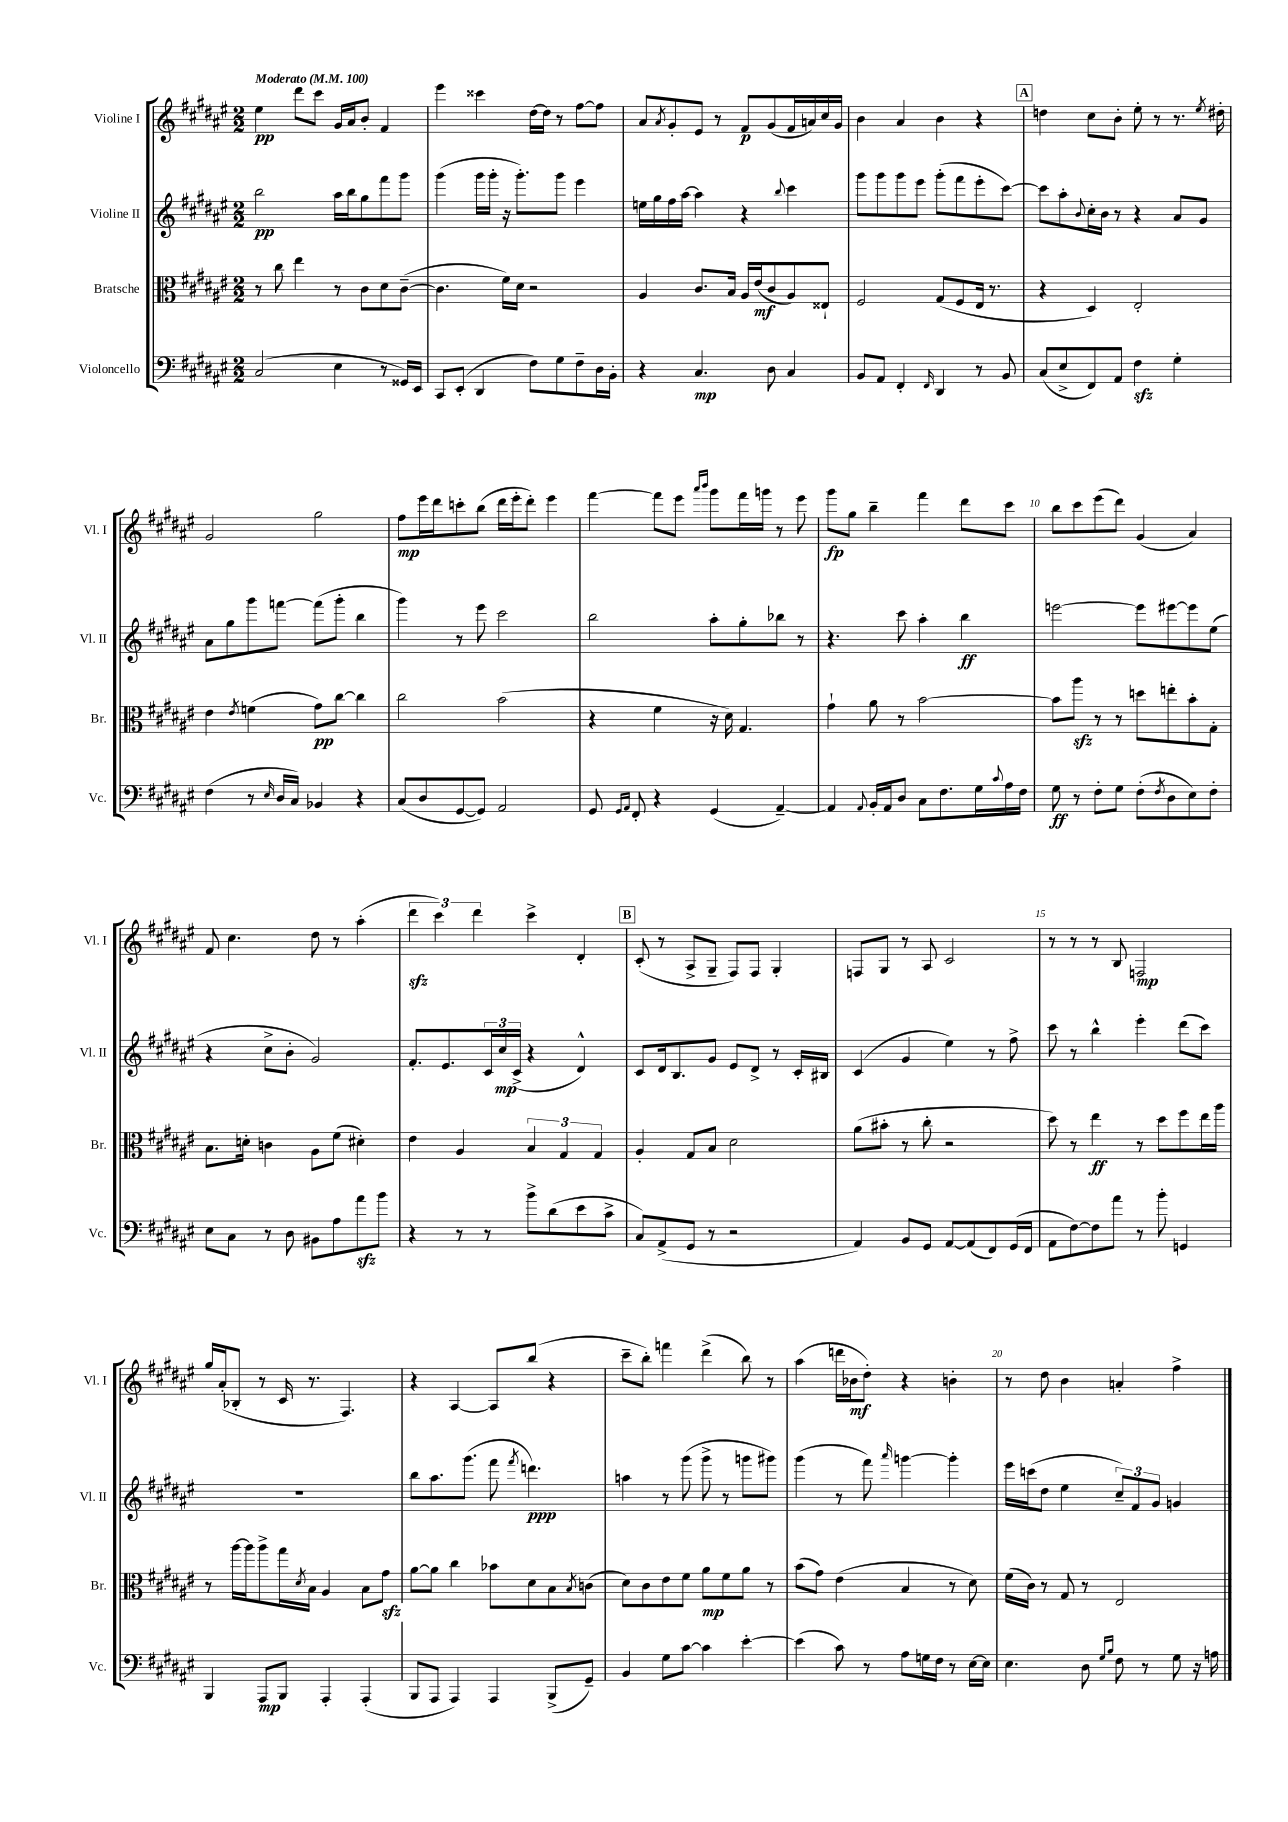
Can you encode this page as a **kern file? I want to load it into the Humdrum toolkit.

**kern	**dynam	**kern	**dynam	**kern	**dynam	**kern	**dynam
*part4	*part4	*part3	*part3	*part2	*part2	*part1	*part1
*staff4	*staff4	*staff3	*staff3	*staff2	*staff2	*staff1	*staff1
*I"Violoncello	*	*I"Bratsche	*	*I"Violine II	*	*I"Violine I	*
*I'Vc.	*	*I'Br.	*	*I'Vl. II	*	*I'Vl. I	*
*clefF4	*	*clefC3	*	*clefG2	*	*clefG2	*
*k[f#c#g#d#a#e#]	*	*k[f#c#g#d#a#e#]	*	*k[f#c#g#d#a#e#]	*	*k[f#c#g#d#a#e#]	*
*M2/2	*	*M2/2	*	*M2/2	*	*M2/2	*
*MM100	*	*MM100	*	*MM100	*	*MM100	*
=1	=1	=1	=1	=1	=1	=1	=1
!	!	!	!	!	!	!LO:TX:a:B:t=Moderato	!
(2C#/	.	8r	.	2bb\	pp	4ee#\	pp
.	.	8cc#\	.	.	.	.	.
.	.	4ee#\	.	.	.	8ddd#\L	.
.	.	.	.	.	.	8ccc#\J	.
4E#\	.	8r	.	16aa#\LL	.	16g#/LL	.
.	.	.	.	16bb\J	.	16a#/J	.
.	.	8c#\L	.	8gg#\	.	8b'/J	.
8r	.	8d#\	.	8fff#\	.	4f#/	.
16GG##X/LL)	.	([8c#~\J	.	8ggg#\J	.	.	.
16EE#/JJ	.	.	.	.	.	.	.
=2	=2	=2	=2	=2	=2	=2	=2
8CC#/L	.	4.c#\]	.	(4ggg#\	.	4eee#\	.
(8EE#'/J	.	.	.	.	.	.	.
4DD#/	.	.	.	16ggg#\LL	.	4ccc##X\	.
.	.	.	.	16ggg#'\JJ	.	.	.
.	.	16f#\LL)	.	16r	.	.	.
.	.	16d#\JJ	.	8.ggg#'\L)	.	.	.
8F#\L)	.	2r	.	.	.	[16dd#\LL	.
.	.	.	.	.	.	16dd#\JJ]	.
8G#\	.	.	.	8ggg#\J	.	8r	.
8F#~\	.	.	.	4eee#\	.	[8ff#\L	.
16D#\L	.	.	.	.	.	8ff#\J]	.
16BB'\JJ	.	.	.	.	.	.	.
=3	=3	=3	=3	=3	=3	=3	=3
4r	.	4A#/	.	16een\LL	.	8a#/L	.
.	.	.	.	16gg#\	.	.	.
.	.	.	.	.	.	8qa#/	.
.	.	.	.	16ff#\	.	8g#'/	.
.	.	.	.	[16aa#\JJ	.	.	.
4.C#/	mp	8.c#/L	.	4aa#\]	.	8e#/J	.
.	.	.	.	.	.	8r	.
.	.	16B/Jk	.	.	.	.	.
.	.	16A#/LL	.	4r	.	8f#/L	p
.	.	(16e#/J	mf	.	.	.	.
8D#\	.	8c#/	.	.	.	(8g#/	.
.	.	.	.	8qqbb/	.	.	.
4C#/	.	8A#/)	.	4ccc#\	.	16f#/L	.
.	.	.	.	.	.	16an/)	.
.	.	8E##X`/J	.	.	.	16cc#/	.
.	.	.	.	.	.	16g#/JJ	.
=4	=4	=4	=4	=4	=4	=4	=4
8BB/L	.	2F#/	.	8ggg#\L	.	4b\	.
8AA#/J	.	.	.	8ggg#\	.	.	.
4FF#'/	.	.	.	8ggg#\	.	4a#/	.
.	.	.	.	8eee#\J	.	.	.
16qqFF#/	.	.	.	.	.	.	.
4DD#/	.	(8G#/L	.	(8ggg#'\L	.	4b\	.
.	.	8F#/	.	8fff#\	.	.	.
8r	.	16E#/Jk	.	8eee#'\	.	4r	.
.	.	8.r	.	.	.	.	.
8BB/	.	.	.	[8ccc#\J)	.	.	.
!!LO:REH:place=s1:t=A
=5	=5	=5	=5	=5	=5	=5	=5
(8C#/L	.	4r	.	8ccc#\L]	.	4ddn\	.
8E#^/	.	.	.	8aa#'\	.	.	.
.	.	.	.	8qqb/	.	.	.
8FF#/)	.	4D#/)	.	16cc#'\L	.	8cc#\L	.
.	.	.	.	16b\JJ	.	.	.
8AA#/J	.	.	.	8r	.	8b'\J	.
4F#zz\	.	2E#'/	.	4r	.	8ee#'\	.
.	.	.	.	.	.	8r	.
4G#'\	.	.	.	8a#/L	.	8.r	.
.	.	.	.	8g#/J	.	.	.
.	.	.	.	.	.	8qee#/	.
.	.	.	.	.	.	16dd#X'\	.
!!LO:LB:g=z
=6	=6	=6	=6	=6	=6	=6	=6
(4F#\	.	4e#\	.	8a#\L	.	2g#/	.
.	.	.	.	8gg#\	.	.	.
.	.	8qe#/	.	.	.	.	.
8r	.	(4fn\	.	8ggg#\	.	.	.
16qqE#/	.	.	.	.	.	.	.
16D#/LL	.	.	.	[8fffn\J	.	.	.
16C#/JJ)	.	.	.	.	.	.	.
4BB-X/	.	8g#\L)	pp	(8fff\L]	.	2gg#\	.
.	.	[8cc#\J	.	8ggg#'\J	.	.	.
4r	.	4cc#\]	.	4bb\	.	.	.
=7	=7	=7	=7	=7	=7	=7	=7
(8C#/L	.	2cc#\	.	4ggg#\)	.	8ff#\L	mp
8D#/	.	.	.	.	.	16eee#\L	.
.	.	.	.	.	.	16ddd#\J	.
[8GG#/	.	.	.	8r	.	8cccn'\	.
8GG#/J])	.	.	.	8eee#\	.	(8bb\J	.
2AA#/	.	(2b\	.	2ccc#\	.	16ddd#\LL	.
.	.	.	.	.	.	16eee#'\J	.
.	.	.	.	.	.	8ddd#'\J)	.
.	.	.	.	.	.	4eee#\	.
=8	=8	=8	=8	=8	=8	=8	=8
8GG#/	.	4r	.	2bb\	.	[4fff#\	.
16qqGG#/LL	.	.	.	.	.	.	.
16qqAA#/JJ	.	.	.	.	.	.	.
8FF#'/	.	.	.	.	.	.	.
4r	.	4f#\	.	.	.	8fff#\L]	.
.	.	.	.	.	.	8eee#\J	.
.	.	.	.	.	.	16qqaaa#/LL	.
.	.	.	.	.	.	16qqbbb/JJ	.
(4GG#/	.	16r	.	8aa#'\L	.	8ggg#\L	.
.	.	16d#\)	.	.	.	.	.
.	.	4.G#/	.	8gg#'\	.	16fff#\L	.
.	.	.	.	.	.	16gggn\JJ	.
[4AA#~/)	.	.	.	8bb-X\J	.	8r	.
.	.	.	.	8r	.	8eee#\	.
=9	=9	=9	=9	=9	=9	=9	=9
4AA#/]	.	4g#`\	.	4.r	.	8ggg#\L	fp
.	.	.	.	.	.	8gg#\J	.
8qqAA#/	.	.	.	.	.	.	.
16BB'/LL	.	8a#\	.	.	.	4bb~\	.
16AA#/J	.	.	.	.	.	.	.
8D#/J	.	8r	.	8ccc#\	.	.	.
8C#\L	.	[2b\	.	4aa#'\	.	4fff#\	.
8.F#\	.	.	.	.	.	.	.
.	.	.	.	4bb\	ff	8ddd#\L	.
16G#\L	.	.	.	.	.	.	.
8qqc#/	.	.	.	.	.	.	.
16A#\	.	.	.	.	.	8ccc#\J	.
16F#\JJ	.	.	.	.	.	.	.
=10	=10	=10	=10	=10	=10	=10	=10
8G#\	ff	8b\L]	.	[2eeen\	.	8bb\L	.
8r	.	8aa#zz\J	.	.	.	8ccc#\	.
8F#'\L	.	8r	.	.	.	(8eee#\	.
8G#\J	.	8r	.	.	.	8ddd#\J)	.
(8F#'\L	.	8ddn\L	.	8eee\L]	.	(4g#/	.
8qF#/	.	.	.	.	.	.	.
8D#\	.	8een'\	.	[8eee#X\	.	.	.
8E#\)	.	8b'\	.	8eee#\]	.	4a#/)	.
8F#'\J	.	8G#'\J	.	(8ee#\J	.	.	.
!!LO:LB:g=z
=11	=11	=11	=11	=11	=11	=11	=11
8E#\L	.	8.B\L	.	4r	.	8f#/	.
8C#\J	.	.	.	.	.	4.cc#\	.
.	.	16dn'\Jk	.	.	.	.	.
8r	.	4cn\	.	8cc#^\L	.	.	.
8D#\	.	.	.	8b'\J	.	.	.
8BB#X\L	.	8A#\L	.	2g#/)	.	8dd#\	.
8A#\	.	(8f#\J	.	.	.	8r	.
8a#zz\	.	4d#X'\)	.	.	.	(4aa#'\	.
8b\J	.	.	.	.	.	.	.
=12	=12	=12	=12	=12	=12	=12	=12
4r	.	4e#\	.	8.f#'/L	.	6ddd#zz\	.
.	.	.	.	.	.	6ccc#\)	.
.	.	.	.	8.e#/	.	.	.
8r	.	4A#/	.	.	.	.	.
.	.	.	.	.	.	6ddd#\	.
8r	.	.	.	24c#/L	.	.	.
.	.	.	.	24cc#/	mp	.	.
.	.	.	.	(24c#^/JJ	.	.	.
8b^\L	.	6B/	.	4r	.	4ccc#^\	.
(8d#\	.	.	.	.	.	.	.
.	.	6G#/	.	.	.	.	.
8e#\	.	.	.	4d#^^/)	.	4d#'/	.
.	.	6G#/	.	.	.	.	.
8c#^\J	.	.	.	.	.	.	.
!!LO:REH:place=s1:t=B
=13	=13	=13	=13	=13	=13	=13	=13
8C#/L)	.	4A#'/	.	8c#/L	.	(8c#'/	.
(8AA#^/	.	.	.	16d#/k	.	8r	.
.	.	.	.	8.B/	.	.	.
8GG#/J	.	8G#/L	.	.	.	8A#^/L	.
8r	.	8B/J	.	8g#/J	.	8G#~/J	.
2r	.	2d#\	.	8e#/L	.	8F#/L)	.
.	.	.	.	8d#^/J	.	8F#/J	.
.	.	.	.	8r	.	4G#'/	.
.	.	.	.	16c#'/LL	.	.	.
.	.	.	.	16B#X/JJ	.	.	.
=14	=14	=14	=14	=14	=14	=14	=14
4AA#/)	.	(8a#\L	.	(4c#/	.	8Fn/L	.
.	.	8b#X'\J	.	.	.	8G#/J	.
8BB/L	.	8r	.	4g#/	.	8r	.
8GG#/J	.	8cc#'\	.	.	.	8A#/	.
[8AA#/L	.	2r	.	4ee#\)	.	2c#/	.
(8AA#/]	.	.	.	.	.	.	.
8FF#/)	.	.	.	8r	.	.	.
(16GG#/L	.	.	.	8ff#^\	.	.	.
16FF#/JJ	.	.	.	.	.	.	.
=15	=15	=15	=15	=15	=15	=15	=15
8AA#\L	.	8dd#\)	.	8ccc#\	.	8r	.
[8F#\)	.	8r	.	8r	.	8r	.
8F#\]	.	4ee#\	ff	4bb^^\	.	8r	.
8a#\J	.	.	.	.	.	8B/	.
8r	.	8r	.	4eee#'\	.	2Fn/	mp
8b'\	.	8dd#\L	.	.	.	.	.
4GGn/	.	8ff#\	.	(8ddd#\L	.	.	.
.	.	16ee#\L	.	8ccc#\J)	.	.	.
.	.	16aa#\JJ	.	.	.	.	.
!!LO:LB:g=z
=16	=16	=16	=16	=16	=16	=16	=16
4BBB/	.	8r	.	1r	.	16gg#/LL	.
.	.	.	.	.	.	(16a#'/J	.
.	.	[16aa#\LL	.	.	.	8B-X'/J	.
.	.	16aa#\J]	.	.	.	.	.
8AAA#/L	mp	8aa#^\	.	.	.	8r	.
8BBB/J	.	16gg#\L	.	.	.	16c#/	.
.	.	8qd#/	.	.	.	.	.
.	.	16B\JJ	.	.	.	8.r	.
4AAA#'/	.	4A#/	.	.	.	.	.
.	.	.	.	.	.	4.F#/)	.
(4AAA#'/	.	8B\L	.	.	.	.	.
.	.	8g#zz\J	.	.	.	.	.
=17	=17	=17	=17	=17	=17	=17	=17
8BBB/L	.	[8a#\L	.	8bb\L	.	4r	.
8AAA#/J	.	8a#\J]	.	8.aa#\	.	.	.
4AAA#/)	.	4cc#\	.	.	.	[4A#/	.
.	.	.	.	(8.ggg#\J	.	.	.
4AAA#/	.	8b-X\L	.	8fff#\	.	8A#/L]	.
.	.	.	.	8qfff#/	.	.	.
.	.	8d#\	.	4.dddn\)	ppp	(8bb/J	.
(8BBB^/L	.	8B\	.	.	.	4r	.
.	.	8qB/	.	.	.	.	.
8GG#~/J)	.	(8cn\J	.	.	.	.	.
=18	=18	=18	=18	=18	=18	=18	=18
4BB/	.	8d#\L)	.	4aan\	.	8ccc#~\L	.
.	.	8c#\	.	.	.	8bb'\J)	.
8G#\L	.	8e#\	.	8r	.	4fffn\	.
[8c#\J	.	8f#\J	.	(8ggg#\	.	.	.
4c#\]	.	8a#\L	mp	8ggg#^\	.	(4ddd#^\	.
.	.	8f#\	.	8r	.	.	.
[4e#'\	.	8a#\J	.	8gggn\L	.	8bb\)	.
.	.	8r	.	8ggg#X\J)	.	8r	.
=19	=19	=19	=19	=19	=19	=19	=19
(4e#\]	.	(8b\L	.	(4ggg#\	.	(4aa#\	.
.	.	8g#\J)	.	.	.	.	.
8c#\)	.	(4e#\	.	8r	.	16dddn\LL	.
.	.	.	.	.	.	16b-X\J	mf
8r	.	.	.	8fff#\)	.	8dd#'\J)	.
.	.	.	.	16qqaaa#/	.	.	.
8A#\L	.	4B/	.	[4gggn\	.	4r	.
16Gn\L	.	.	.	.	.	.	.
16F#\JJ	.	.	.	.	.	.	.
8r	.	8r	.	4ggg'\]	.	4bn'\	.
[16E#\LL	.	8d#\)	.	.	.	.	.
16E#\JJ]	.	.	.	.	.	.	.
=20	=20	=20	=20	=20	=20	=20	=20
4.E#\	.	(16f#\LL	.	16eee#\LL	.	8r	.
.	.	16c#\JJ)	.	(16cccn\J	.	.	.
.	.	8r	.	8dd#\J	.	8dd#\	.
.	.	8G#/	.	4ee#\	.	4b\	.
8D#\	.	8r	.	.	.	.	.
16qqG#/LL	.	.	.	.	.	.	.
16qqB/JJ	.	.	.	.	.	.	.
8F#\	.	2E#/	.	12cc#~/L)	.	4an'/	.
.	.	.	.	12f#/	.	.	.
8r	.	.	.	.	.	.	.
.	.	.	.	12g#/J	.	.	.
8G#\	.	.	.	4gn/	.	4ff#^\	.
16r	.	.	.	.	.	.	.
16An\	.	.	.	.	.	.	.
==	==	==	==	==	==	==	==
*-	*-	*-	*-	*-	*-	*-	*-
